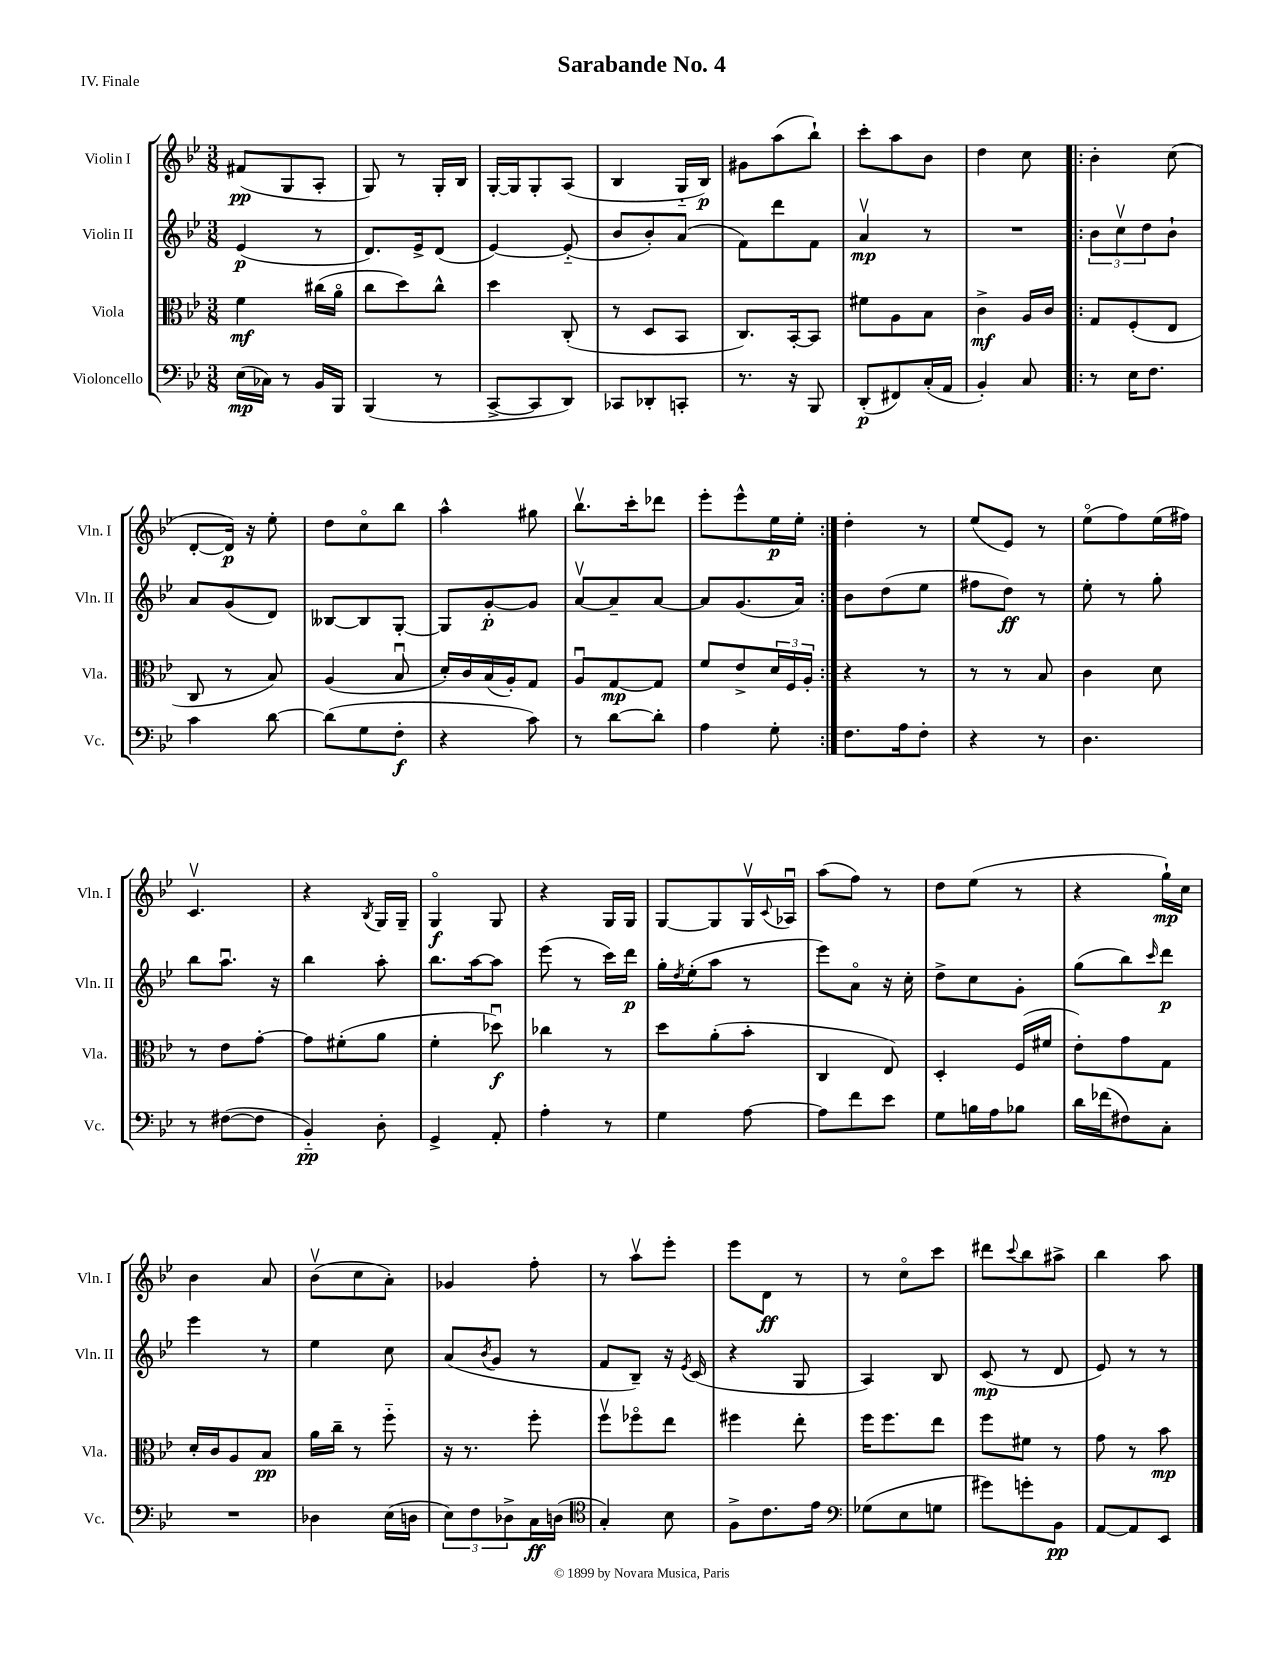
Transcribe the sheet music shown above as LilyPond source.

\header { title = "Sarabande No. 4" piece = "IV. Finale" }
<<
\new StaffGroup <<
\new Staff = "s0" \with { instrumentName = "Violin I" shortInstrumentName = "Vln. I" } {
    \clef treble \key bes \major \numericTimeSignature \time 3/8
    fis'8\pp( g8 a8-. |
    g8) r8 g16-. bes16 |
    g16~-. g16 g8-. a8( |
    bes4 g16-_ bes16\p) |
    gis'8 a''8( bes''8-!) |
    c'''8-. a''8 bes'8 |
    d''4 c''8 |
    \repeat volta 2 { bes'4-. c''8( |
    d'8~-. d'16\p) r16 ees''8-. |
    d''8 c''8\flageolet bes''8 |
    a''4-^ gis''8 |
    bes''8.\upbow c'''16-. des'''8 |
    ees'''8-. ees'''8-^ ees''16\p ees''16-. | }
    d''4-. r8 |
    ees''8( ees'8) r8 |
    ees''8\flageolet( f''8) ees''16( fis''16) |
    c'4.\upbow |
    r4 \acciaccatura { bes8 } g16 g16-- |
    g4\flageolet\f g8 |
    r4 g16 g16 |
    g8~ g8 g16\upbow \appoggiatura { c'8 } aes16\downbow |
    a''8( f''8) r8 |
    d''8 ees''8( r8 |
    r4 g''16-!\mp) c''16 |
    bes'4 a'8 |
    bes'8\upbow( c''8 a'8-.) |
    ges'4 f''8-. |
    r8 a''8\upbow ees'''8-. |
    ees'''8 d'8\ff r8 |
    r8 c''8\flageolet c'''8 |
    dis'''8 \appoggiatura { c'''8 } bes''8 ais''8-> |
    bes''4 a''8 \bar "|." |
}
\new Staff = "s1" \with { instrumentName = "Violin II" shortInstrumentName = "Vln. II" } {
    \clef treble \key bes \major \numericTimeSignature \time 3/8
    ees'4\p( r8 |
    d'8.) ees'16-> d'8( |
    ees'4~) ees'8-_( |
    bes'8 bes'8-.) a'8( |
    f'8) d'''8 f'8 |
    a'4\upbow\mp r8 |
    R4. |
    \repeat volta 2 { \tuplet 3/2 { bes'8 c''8\upbow d''8 } bes'8-! |
    a'8 g'8( d'8) |
    beses8~ beses8 g8~-. |
    g8 g'8~-.\p g'8 |
    a'8~\upbow a'8-- a'8~ |
    a'8 g'8.( a'16) | }
    bes'8 d''8( ees''8 |
    fis''8 d''8\ff) r8 |
    ees''8-. r8 g''8-. |
    bes''8 a''8.\downbow r16 |
    bes''4 a''8-. |
    bes''8. a''16~ a''8 |
    ees'''8( r8 c'''16) d'''16\p |
    g''16-. \acciaccatura { d''8 } ees''16-.( a''8 r8 |
    ees'''8) a'8\flageolet r16 c''16-. |
    d''8-> c''8 g'8-. |
    g''8( bes''8) \grace { c'''16 } d'''8\p |
    ees'''4 r8 |
    ees''4 c''8 |
    a'8( \acciaccatura { bes'8 } g'8 r8 |
    f'8 bes8--) r16 \acciaccatura { ees'8 } c'16( |
    r4 g8 |
    a4) bes8 |
    c'8\mp( r8 d'8 |
    ees'8) r8 r8 \bar "|." |
}
\new Staff = "s2" \with { instrumentName = "Viola" shortInstrumentName = "Vla." } {
    \clef alto \key bes \major \numericTimeSignature \time 3/8
    f'4\mf cis''16( a'16\flageolet |
    c''8 d''8) c''8-^ |
    d''4 c8-.( |
    r8 d8 bes,8 |
    c8.) bes,16~-. bes,8 |
    fis'8 a8 bes8 |
    c'4->\mf a16 c'16 |
    \repeat volta 2 { g8 f8-.( ees8 |
    c8 r8 bes8) |
    a4( bes8\downbow |
    d'16-.) c'16 bes16( a16-.) g8 |
    a8\downbow g8~\mp g8 |
    f'8 ees'8-> \tuplet 3/2 { d'16 f16 a16-. } | }
    r4 r8 |
    r8 r8 bes8 |
    c'4 d'8 |
    r8 ees'8 g'8~-. |
    g'8 fis'8-.( a'8 |
    f'4-. des''8\downbow\f) |
    ces''4 r8 |
    d''8 a'8-.( bes'8-. |
    c4 ees8) |
    d4-. f16( fis'16 |
    ees'8-.) g'8 g8 |
    d'16-. c'16 a8 bes8\pp |
    a'16 c''16-- r8 f''8-_ |
    r16 r8. f''8-. |
    f''8\upbow fes''8\flageolet ees''8 |
    fis''4 ees''8-. |
    f''16 f''8. ees''8 |
    f''8 fis'8 r8 |
    g'8 r8 bes'8\mp \bar "|." |
}
\new Staff = "s3" \with { instrumentName = "Violoncello" shortInstrumentName = "Vc." } {
    \clef bass \key bes \major \numericTimeSignature \time 3/8
    ees16\mp( ces16) r8 bes,16 bes,,16 |
    bes,,4( r8 |
    c,8~-> c,8 d,8) |
    ces,8 des,8-. c,8-. |
    r8. r16 bes,,8 |
    d,8-.\p( fis,8) c16-.( a,16 |
    bes,4-.) c8 |
    \repeat volta 2 { r8 ees16 f8. |
    c'4 d'8~ |
    d'8( g8 f8-.\f |
    r4 c'8) |
    r8 d'8~ d'8-. |
    a4 g8-. | }
    f8. a16 f8-. |
    r4 r8 |
    d4. |
    r8 fis8~( fis8 |
    bes,4-_\pp) d8-. |
    g,4-> a,8-. |
    a4-. r8 |
    g4 a8~ |
    a8 f'8 ees'8 |
    g8 b16 a16 bes8 |
    d'16 fes'16( fis8) c8-. |
    R4. |
    des4 ees16( d16 |
    \tuplet 3/2 { ees8) f8 des8-> } c16\ff d16( |
    \clef tenor g4-.) bes8 |
    f8-> c'8. ees'16 |
    \clef bass ges8( ees8 g8 |
    gis'8) g'8-. bes,8\pp |
    a,8~ a,8 ees,8 \bar "|." |
}
>>
>>
\layout { \context { \Score \remove "Bar_number_engraver" } }
